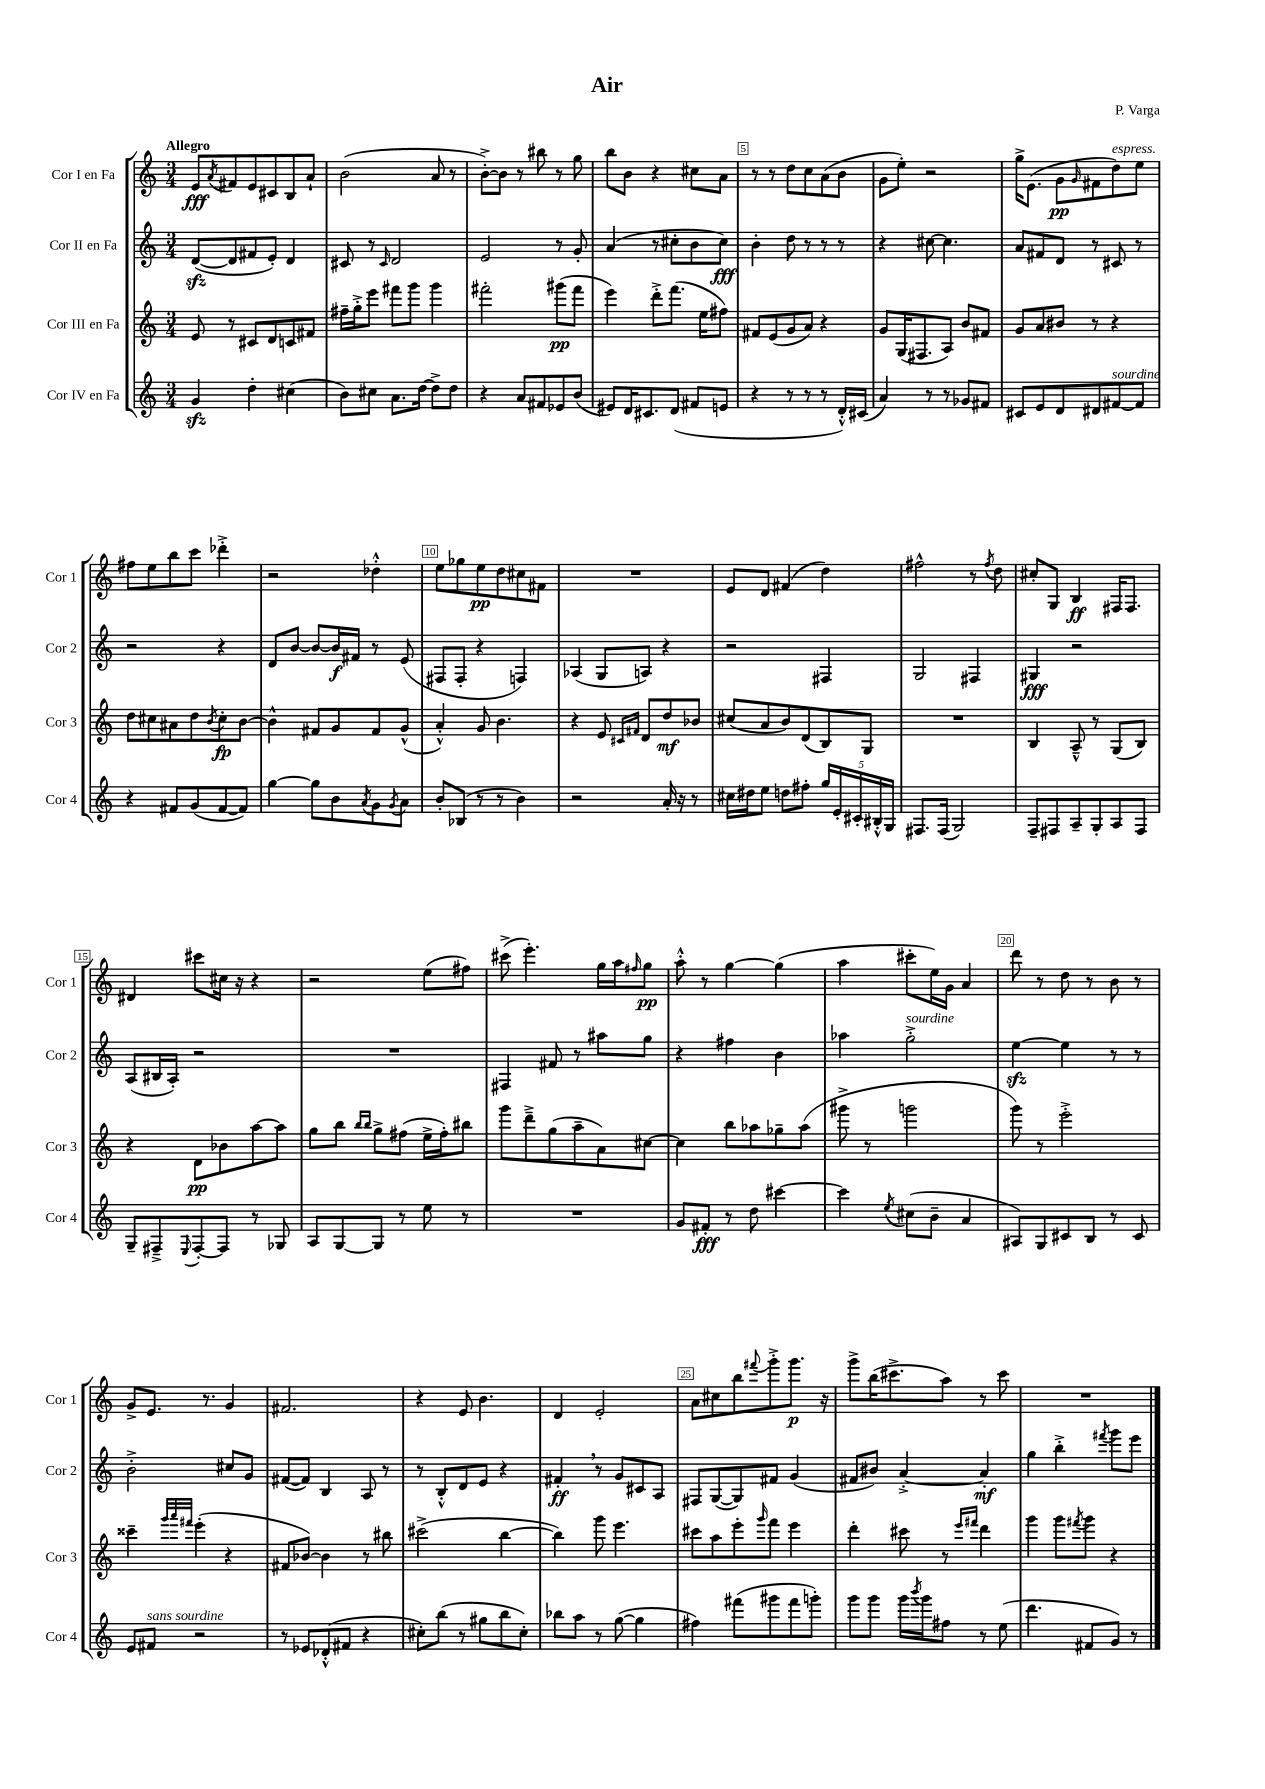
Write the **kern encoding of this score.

**kern	**kern	**kern	**kern
*staff4	*staff3	*staff2	*staff1
*clefG2	*clefG2	*clefG2	*clefG2
*k[]	*k[]	*k[]	*k[]
*M3/4	*M3/4	*M3/4	*M3/4
4g/	8e/	([8d/L	8e/L
.	.	.	8qa/
.	8r	8d/]	8f#/
4dd'\	8c#/L	8f#/	8e/
.	8d/	8e'/J)	8c#/
(4cc#\	8c/	4d/	8B/
.	8f#/J	.	8a`/J
=	=	=	=
8b\L)	16ff#~\LL	8c#/	(2b\
.	16gg'^\J	.	.
8cc#\J	8eee\J	8r	.
.	.	16qqc#/	.
8.a\L	8fff#\L	2d/	.
.	8ggg\J	.	.
[16dd\Jk	.	.	.
8dd^\]L	4ggg\	.	8a/
8dd\J	.	.	8r
=	=	=	=
4r	2fff#'\	2e/	[8b'^\L)
.	.	.	8b\]J
8a/L	.	.	8r
8f#/	.	.	8bb#\
8e-/	(8ggg#\L	8r	8r
(8b/J	8fff#\J	8g'/	8gg\
=	=	=	=
8e#/L)	4eee\)	(4a/	8bb\L
16d/K	.	.	8b\J
8.c#/	.	.	.
.	8ddd'^\L	8r	4r
(8d/J	(8.fff\J	8cc#'\L	.
8f#/L	.	8b\	8cc#\L
.	16ee\LK	.	.
8e/J	8ff#\J)	8cc#\J)	8a\J
=	=	=	=
4r	8f#/L	4b'\	8r
.	(8e/	.	8r
8r	8g/	8dd\	8dd\L
8r	8a/J)	8r	8cc\
8r	4r	8r	(8a\
16d'^^/LL)	.	8r	8b\J
(16c#/JJ	.	.	.
=	=	=	=
4a/)	8g/L	4r	8g\L
.	(16G/K	.	8ee'\J)
.	8.F#/	.	.
8r	.	[8cc#\	2r
8r	8A/J)	4.cc#\]	.
8g-/L	8b/L	.	.
8f#/J	8f#/J	.	.
=	=	=	=
8c#/L	8g/L	8a/L	16gg^\LK
.	.	.	(8.e\J
8e/	8a/	8f#/	.
8d/	8b#/J	8d/J	8g\L
.	.	.	16qqg/
8d#/	8r	8r	8f#\
[8f#/	4r	8c#/	8dd\)
8f#/]J	.	8r	8ee\J
=	=	=	=
4r	8dd\L	2r	8ff#\L
.	8cc#\	.	8ee\
8f#/L	8a#\	.	8bb\
(8g/	8dd\	.	8ccc\J
.	8qb/	.	.
[8f#/	8cc#'\	4r	4ddd-'^\
8f#/]J)	[8b\J	.	.
=	=	=	=
[4gg\	4b^^\]	8d/L	2r
.	.	[8b/J	.
8gg\]L	8f#/L	8b/_L	.
8b\	8g/	16b/]L	.
.	.	16f#/JJ	.
8qa/	.	.	.
8g\	8f#/	8r	4dd-'^^\
8qg/	.	.	.
8a\J	(8g^^/J	(8e/	.
=	=	=	=
8b'/L	4a'^^/)	8F#/L	8ee\L
(8B-/J	.	8F#'/J	8gg-\
8r	8g/	4r	8ee\
8r	4.b\	.	8dd\
4b\)	.	4F/)	8cc#\
.	.	.	8f#\J
=	=	=	=
2r	4r	(4A-/	2.r
.	8e/	8G/L	.
.	16qqc#/LL	.	.
.	16qqf#/JJ	.	.
.	8d/L	8A/J)	.
16a'/	8dd/	4r	.
16r	.	.	.
8r	8b-/J	.	.
=	=	=	=
16cc#\LL	(8cc#/L	2r	8e/L
16dd#\J	.	.	.
8ee\J	8a/	.	8d/J
8dd\L	8b/)	.	(4f#/
8ff#'\J	(8d/	.	.
20gg/LL	8B/)	4F#/	4dd\)
20e'/	.	.	.
20c#'/	.	.	.
.	8G/J	.	.
20B#'^^/	.	.	.
20G/JJ	.	.	.
=	=	=	=
8.F#/L	2.r	2G/	2ff#^^\
(16F#/Jk	.	.	.
2G/)	.	.	.
.	.	4F#/	8r
.	.	.	8qff#/
.	.	.	8dd\
=	=	=	=
8F~/L	4B/	4G#/	8cc#'/L
8F#/	.	.	8G/J
8A~/	8A~^^/	2r	4B/
8G'/	8r	.	.
8A/	(8G/L	.	16F#/LK
.	.	.	8.F#/J
8F#/J	8B/J)	.	.
=	=	=	=
8G~/L	4r	(8A/L	4d#/
8F#~^/	.	16B#/L	.
.	.	16A'/JJ)	.
8qqE/	.	.	.
[8F#'/	8d\L	2r	8ccc#\L
8F#/]J	8b-\	.	16cc#\Jk
.	.	.	16r
8r	[8aa\	.	4r
8G-/	8aa\]J	.	.
=	=	=	=
8A/L	8gg\L	2.r	2r
[8G/	8bb\J	.	.
.	16qqbb/LL	.	.
.	16qqbb/JJ	.	.
8G/]J	8gg^\L	.	.
8r	(8ff#\J	.	.
8ee\	16ee^\LL	.	(8ee\L
.	16ff#'\J)	.	.
8r	8bb#\J	.	8ff#\J)
=	=	=	=
2.r	8ggg\L	4F#/	(8ccc#^\
.	8ddd~^\	.	4.eee'\)
.	(8gg\	8f#/	.
.	8aa~\	8r	.
.	8a\)	8aa#\L	16gg\LL
.	.	.	16aa\J
.	.	.	16qqff#/
.	[8cc#\J	8gg\J	8gg\J
=	=	=	=
8g/L	4cc#\]	4r	8aa'^^\
8f#'/J	.	.	8r
8r	8bb\L	4ff#\	[4gg\
8dd\	8aa-\	.	.
[4ccc#\	8gg-~\	4b\	(4gg\]
.	(8aa-\J	.	.
=	=	=	=
4ccc#\]	8ggg#^\	4aa-\	4aa\
.	8r	.	.
8qee/	.	.	.
(8cc#\L	2ggg\	2gg'^\	8ccc#'\L
8b~\J	.	.	16ee\L)
.	.	.	16g\JJ
4a/	.	.	4a/
=	=	=	=
8A#/L)	8ggg\)	[4ee\	8ddd\
8G/	8r	.	8r
8c#/	2eee'^\	4ee\]	8dd\
8B/J	.	.	8r
8r	.	8r	8b\
8c#/	.	8r	8r
=	=	=	=
8e/L	4ccc##~\	2b'^\	8g^/L
8f#/J	.	.	8.e/J
.	32qqggg/LLL	.	.
.	32qqaaa/	.	.
.	32qqfff#/JJJ	.	.
2r	(4eee'\	.	.
.	.	.	8.r
.	4r	8cc#/L	4g/
.	.	8g/J	.
=	=	=	=
8r	8f#/L	([8f#/L	2.f#/
8e-/L	[8b-/J)	8f#/]J)	.
(8d-'^^/	4b-\]	4B/	.
8f#/J	.	.	.
4r	8r	8A/	.
.	8bb#\	8r	.
=	=	=	=
8cc#'\L)	(2ccc#^\	8r	4r
(8bb\J	.	8B'^^/L	.
8r	.	8d/	8e/
8gg#\L	.	8e/J	4.b\
8bb\	[4bb\	4r	.
8cc#'\J)	.	.	.
=	=	=	=
8bb-\L	4bb\])	4f#'/	4d/
8aa\J	.	.	.
8r	8ggg\	8r	2e'/
([8gg\	4.eee\	8g/L	.
4gg\]	.	8c#/	.
.	.	8A/J	.
=	=	=	=
4ff#\)	8ccc#\L	8F#/L	8a\L
.	8aa\	([8G/	8cc#\
(8fff#\L	8eee'\	8G/])	8bb\
.	16qqggg/	.	8qqfff#/
8ggg#\	8fff\J	8f#/J	8ggg'^\
8fff#\	4eee\	(4g/	8.ggg\J
8ggg'\J)	.	.	.
.	.	.	16r
=	=	=	=
8ggg\L	4ddd'\	8f#/L	8ggg^\L
8ggg\J	.	8b#/J)	(16bb\K
.	.	.	8.ccc#^\
16ggg\LL	8ccc#\	[4a'^/	.
8qbbb/	.	.	.
16ggg\J	.	.	.
8ff#\J	8r	.	8aa\J)
.	16qqeee/LL	.	.
.	16qqfff#/JJ	.	.
8r	4ddd\	4a'/]	8r
(8ee\	.	.	8ccc#\
=	=	=	=
4.ddd\	4ggg\	4gg\	2.r
.	8ggg\L	4bb'^\	.
.	8qfff#/	.	.
8f#/L	8ggg\J	.	.
.	.	8qfff#/	.
8g/J)	4r	8ggg\L	.
8r	.	8eee\J	.
==	==	==	==
*-	*-	*-	*-
